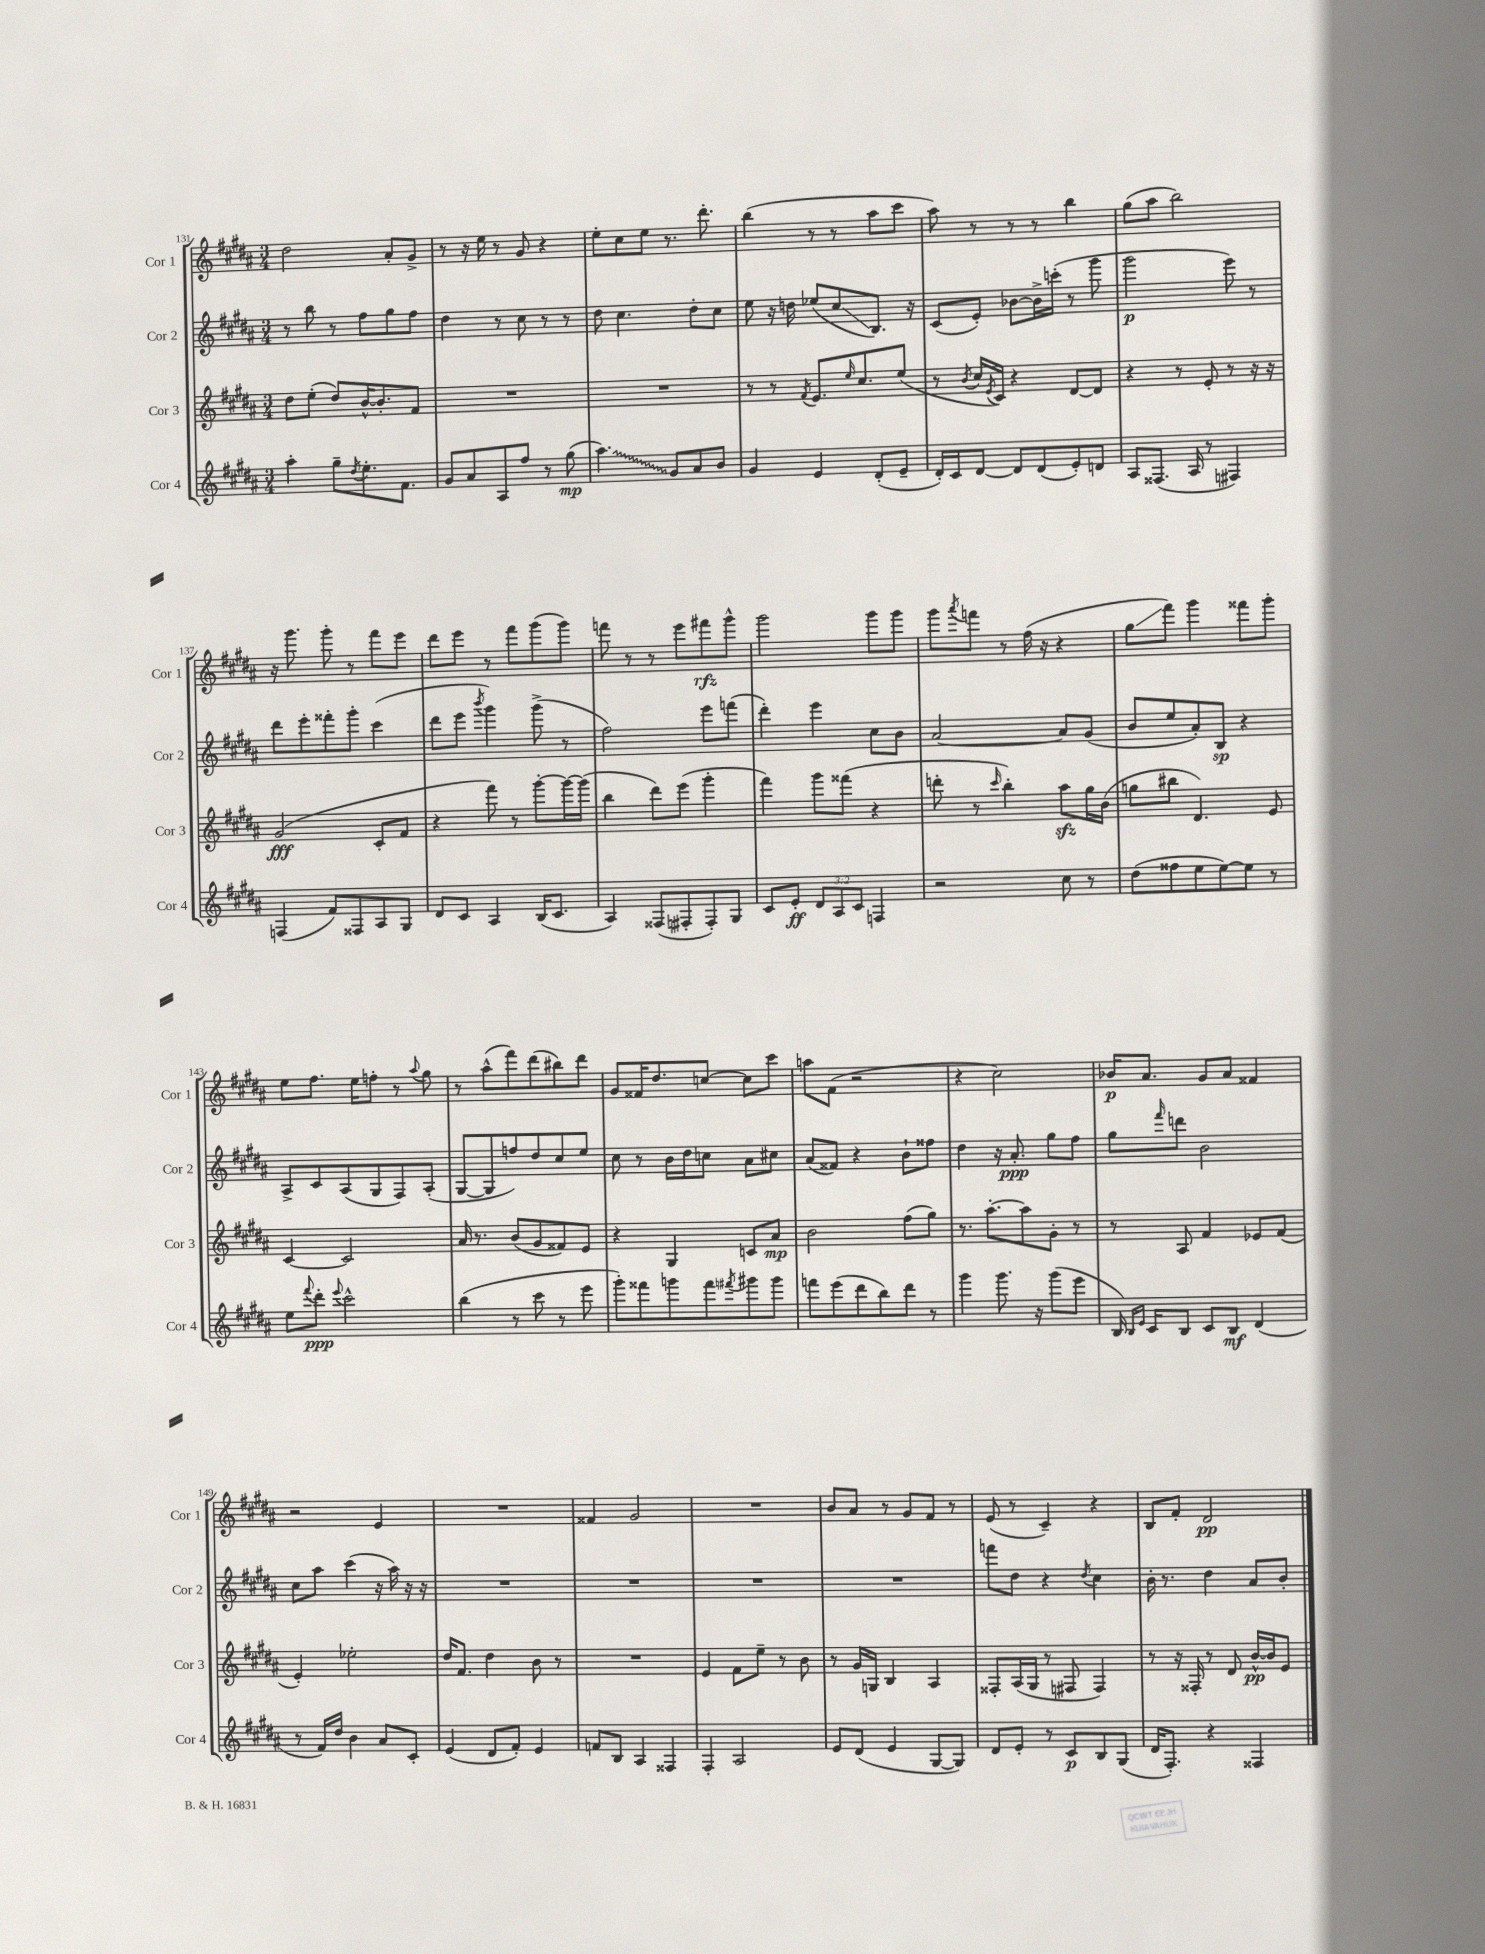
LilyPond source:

<<
\new StaffGroup <<
\new Staff = "s0" \with { instrumentName = "Cor 1" shortInstrumentName = "Cor 1" } {
    \clef treble \key b \major \numericTimeSignature \time 3/4
    dis''2 ais'8-. gis'8-> |
    r8 r16 e''16 r8 gis'8 r4 |
    e''8-. cis''8 e''8 r8. dis'''8.-. |
    b''4( r8 r8 ais''8 cis'''8 |
    ais''8) r8 r8 r8 b''4 |
    gis''8( ais''8 b''2) |
    r16 gis'''8. gis'''8-. r8 fis'''8 e'''8 |
    dis'''8 e'''8 r8 fis'''8 gis'''8( gis'''8) |
    f'''8 r8 r8 e'''8 fis'''8\rfz gis'''8-^ |
    gis'''2 gis'''8 gis'''8 |
    gis'''8 \acciaccatura { ais'''8 } f'''8 r8 fis''16( r16 r4 |
    gis''8\glissando fis'''8) gis'''4 fisis'''8 gis'''8-. |
    e''8 fis''8. e''16 f''8-. r8 \appoggiatura { ais''8 } gis''8 |
    r8 ais''8-^( fis'''8) dis'''8( bis''8) dis'''8 |
    gis'8 fisis'16 dis''8. c''8~ c''8 cis'''8 |
    a''8 fis'8( r2 |
    r4 cis''2) |
    bes'16\p ais'8. gis'8 ais'8 fisis'4 |
    r2 e'4 |
    R2. |
    fisis'4 gis'2 |
    R2. |
    b'8 ais'8 r8 gis'8 fis'8 r8 |
    e'8( r8 cis'4--) r4 |
    b8 fis'8-. dis'2\pp \bar "|." |
}
\new Staff = "s1" \with { instrumentName = "Cor 2" shortInstrumentName = "Cor 2" } {
    \clef treble \key b \major \numericTimeSignature \time 3/4
    r8 b''8 r8 fis''8 gis''8 fis''8 |
    dis''4 r8 cis''8 r8 r8 |
    dis''8 cis''4. dis''8-. cis''8 |
    e''8 r16 d''16 ees''8( cis''8\glissando b8.) r16 |
    cis'8( e'8-.) bes'8~ bes'16-> c'''16-.( r8 gis'''8 |
    gis'''2\p e'''8) r8 |
    dis'''8 e'''8-. fisis'''8-. gis'''8-. cis'''4( |
    dis'''8 e'''8 \acciaccatura { b'''8 } gis'''4) gis'''8->( r8 |
    fis''2) e'''8 f'''8( |
    dis'''4-.) e'''4 cis''8 b'8 |
    ais'2~ ais'8 gis'8( |
    b'8 e''8 ais'8-.) b8\sp r4 |
    ais8-> cis'8 ais8( gis8 fis8) ais8-.( |
    gis8~ gis8 f''8) dis''8 cis''8 e''8 |
    cis''8 r8 b'16 dis''16 c''8 ais'8 cis''8 |
    ais'8( fisis'8) r4 b'8-! fisis''8 |
    dis''4 r16 ais'8.-.\ppp gis''8 fis''8 |
    gis''8 \grace { fis'''16 } d'''8 b'2 |
    cis''8 ais''8 cis'''4( r16 ais''16) r16 r16 |
    R2. |
    R2. |
    R2. |
    R2. |
    f'''8 dis''8 r4 \acciaccatura { dis''8 } cis''4 |
    b'16-. r8. dis''4 ais'8 b'8-. \bar "|." |
}
\new Staff = "s2" \with { instrumentName = "Cor 3" shortInstrumentName = "Cor 3" } {
    \clef treble \key b \major \numericTimeSignature \time 3/4
    dis''8 e''8-.( dis''8) b'16~-^ b'8.-. fis'8 |
    R2. |
    R2. |
    r8 r8 \acciaccatura { fis'8 } e'8. \grace { e''16 } cis''8. e''8( |
    r8 \acciaccatura { b'8 } cis''16 \acciaccatura { e'8 } cis'16) r4 dis'8~ dis'8 |
    r4 r8 e'8-. r8 r16 r16 |
    gis'2\fff( cis'8-. fis'8 |
    r4 fis'''8) r8 gis'''8~-. gis'''16~ gis'''16( |
    b''4 dis'''8) e'''8( gis'''4-. |
    fis'''4) gis'''8 fisis'''8( r4 |
    d'''8-. r8 \grace { cis'''16 } b''4-.) ais''8\sfz gis''16 b'16( |
    g''8 bis''8 dis'4.) e'8 |
    cis'4~ cis'2 |
    ais'16 r8. b'8( gis'8 fisis'8) e'8 |
    r4 gis4 c'8 ais'8\mp |
    b'2 fis''8( gis''8) |
    r8. ais''8.~-. ais''8 gis'8-. r8 |
    r8 ais8 fis'4 ees'8 fis'8( |
    e'4-.) ees''2-. |
    dis''16 fis'8. dis''4 b'8 r8 |
    R2. |
    e'4 fis'8 e''8-- r8 b'8 |
    r8 gis'16 g16 b4 ais4 |
    fisis8-. ais16( gis16 r8 fis8 fis4) |
    r8 r16 fisis16-. r8 dis'8 b'16~-^\pp b'16 e'8 \bar "|." |
}
\new Staff = "s3" \with { instrumentName = "Cor 4" shortInstrumentName = "Cor 4" } {
    \clef treble \key b \major \numericTimeSignature \time 3/4 \override Staff.TupletNumber.text = #tuplet-number::calc-fraction-text
    ais''4-. gis''8-- \acciaccatura { dis''8 } e''8.-. fis'8. |
    gis'8 ais'8 ais8 fis''8 r8 gis''8\mp( |
    \once \override Glissando.style = #'zigzag ais''4.\glissando) gis'8 ais'8 b'8 |
    gis'4 e'4 dis'8-.( e'8-- |
    dis'16-.) cis'16 dis'8~ dis'8 dis'8( e'8-.) d'8 |
    ais8 fisis8.( ais16 r8 fis4) |
    f4( fis'8) fisis8 ais8 gis8 |
    dis'8 cis'8 ais4 b16( cis'8. |
    ais4) fisis8( fis8-. fis8-.) gis8 |
    cis'8 e'8-.\ff \tuplet 3/2 { dis'8 ais8 cis'8 } f4 |
    r2 cis''8 r8 |
    dis''8( fisis''8 e''8 e''8~) e''8 r8 |
    e''8 \appoggiatura { fis'''8 } dis'''8-.\ppp \appoggiatura { e'''8 } cis'''2-^ |
    b''4( r8 cis'''8 r8 e'''8 |
    gis'''8-.) fisis'''8 g'''8 fisis'''8 \acciaccatura { fis'''8 } gis'''8 gis'''8 |
    f'''8 e'''8( dis'''8 b''8) dis'''8 r8 |
    gis'''4 gis'''8. r16 gis'''8( e'''8 |
    b16) \grace { b16 e'16 } cis'16 b8 cis'8 b8\mf dis'4( |
    r8 fis'16) dis''16 b'4 ais'8 cis'8-. |
    e'4( dis'8 fis'8-.) e'4 |
    f'8 b8 ais4 fisis4 |
    fis4-. ais2 |
    e'8 dis'8( e'4 gis8~ gis8) |
    dis'8 e'8-. r8 cis'8\p b8 gis8( |
    dis'16 fis8.-.) r4 fisis4 \bar "|." |
}
>>
>>
\layout { \context { \Score currentBarNumber = #131 } }
